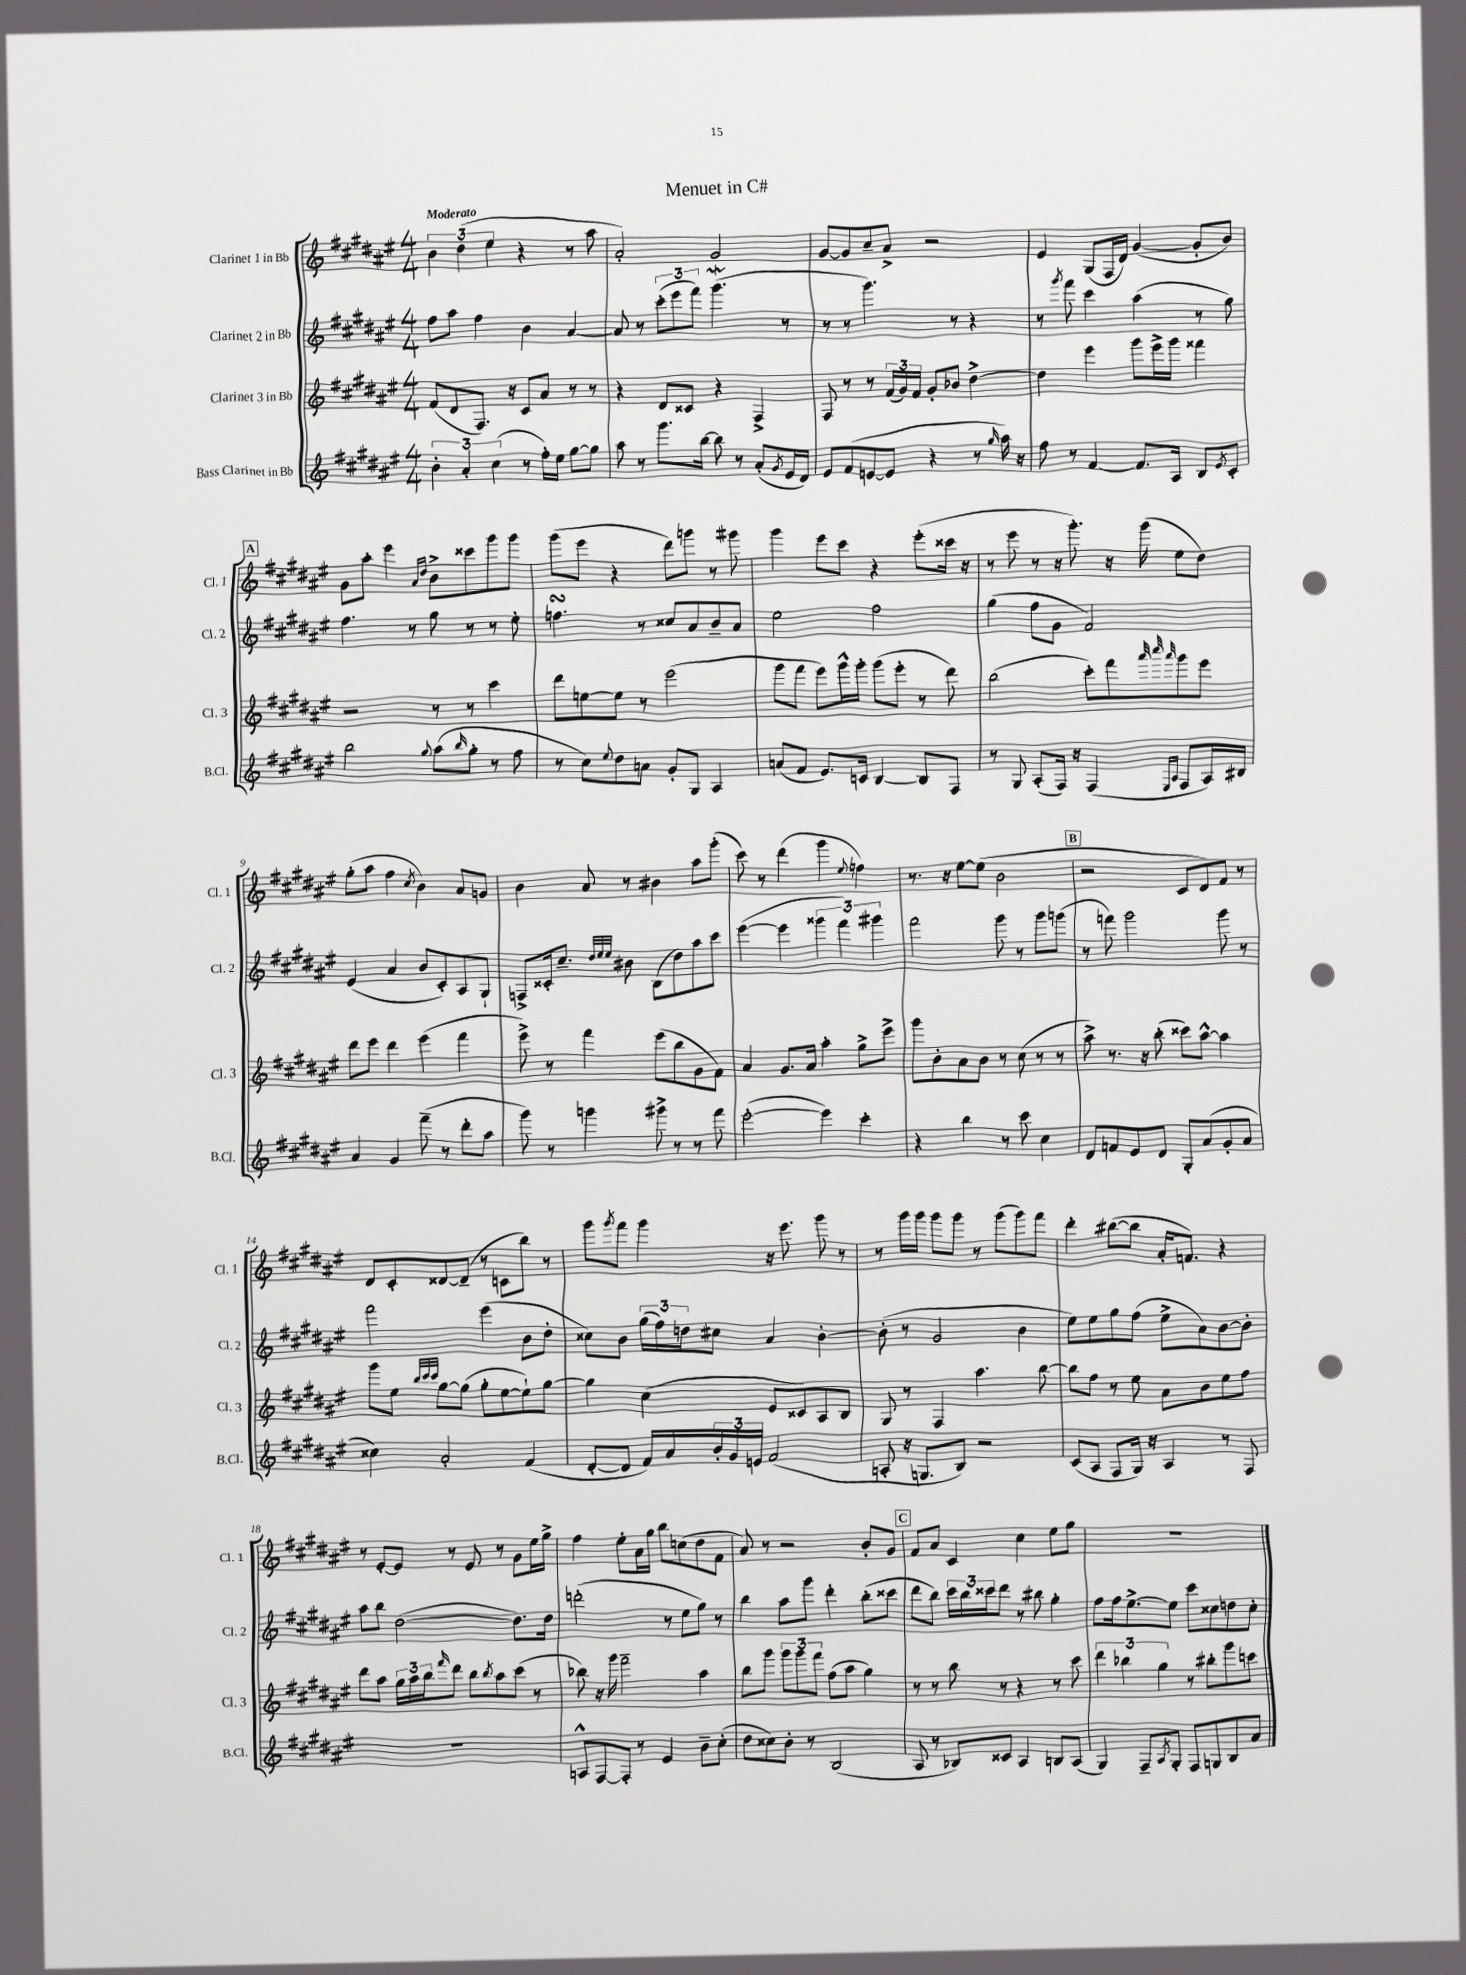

**kern	**kern	**kern	**kern
*part4	*part3	*part2	*part1
*staff4	*staff3	*staff2	*staff1
*I"Bass Clarinet in Bb	*I"Clarinet 3 in Bb	*I"Clarinet 2 in Bb	*I"Clarinet 1 in Bb
*I'B.Cl.	*I'Cl. 3	*I'Cl. 2	*I'Cl. 1
*clefG2	*clefG2	*clefG2	*clefG2
*k[f#c#g#d#a#e#]	*k[f#c#g#d#a#e#]	*k[f#c#g#d#a#e#]	*k[f#c#g#d#a#e#]
*M4/4	*M4/4	*M4/4	*M4/4
=1	=1	=1	=1
!	!	!	!LO:TX:a:B:t=Moderato
6b'\	(8f#/L	8ff#\L	6b\
.	8d#/	8aa#\J	.
6a#'/	.	.	(6dd#\
.	8.F#/J)	4ff#\	.
(6cc#\	.	.	6ee#\
.	16r	.	.
8r	8c#/L	4b\	4r
16ff#'\LL)	8a#/J	.	.
16ee#\JJ	.	.	.
[8gg#\L	8r	[4a#/	8r
8gg#\J]	8r	.	8aa#\
=2	=2	=2	=2
8aa#\	4r	8a#/]	2a#'/)
8r	.	8r	.
8.ggg#\L	8d#/L	(12ccc#'\L	.
.	.	12eee#\	.
.	8c##X/J	.	.
.	.	12fff#\J)	.
[16bb\Jk	.	.	.
8bb\]	4r	(4.ggg#W\	2g#/
8r	.	.	.
(8a#'/L	4F#^/	.	.
8qg#/	.	.	.
16e#/L	.	8r	.
16d#/JJ)	.	.	.
=3	=3	=3	=3
8e#/L	8F#/	8r	[8g#/L
(8f#/	8r	8r	8g#/]
[8en/	8r	4.ggg#\)	8cc#~/
8e/J]	(24f#/LL	.	8a#^/J
.	24g#/)	.	.
.	24f#/JJ	.	.
4r	8g#'/L	.	2r
.	8b-X/J	8r	.
8r	[4dd#^\	4r	.
16qqgg#/	.	.	.
16aa#\)	.	.	.
16r	.	.	.
=4	=4	=4	=4
8ff#\	4dd#\]	8r	4e#/
.	.	8qggg#/	.
8r	.	8fff#\	.
[4f#/	4eee#\	4ccc#\	(8G#/L
.	.	.	16F#/L
.	.	.	16d#/JJ)
8.f#/L]	8ggg#\L	(4aa#\	([4g#/
.	16eee#^\L	.	.
16A#/Jk	16ggg#\JJ	.	.
8B/L	4fff##X\	8r	8g#'/L]
8qe#/	.	.	.
8c#'/J	.	8gg#\)	8b/J)
!!LO:LB:g=z
!!LO:REH:place=s1:t=A
=5	=5	=5	=5
2bb\	2r	4.ff#\	8g#\L
.	.	.	8aa#'\J
.	.	.	4eee#\
.	.	8r	.
.	.	.	16qqa#/LL
8qqgg#/	.	.	16qqdd#/JJ
(8aa#\L	8r	8gg#\	8b^\L
16qqbb/	.	.	.
8gg#'\J	8r	8r	8ccc##X\
8r	4ccc#\	8r	8ggg#\
8ff#\	.	8ee#'\	8ggg#\J
=6	=6	=6	=6
8r	8ddd#\L	4.ffnsSSs\	(8ggg#\L
8cc#\L)	[8een\	.	8eee#\J
8qqee#/	.	.	.
8dd#\	8ee\J]	.	4r
8an\J	8r	8r	.
8g#'/L	(2eee#\	8cc##X/L	8ddd#\L)
8G#/J	.	8a#/	8gggn\J
4A#/	.	8b~/	8r
.	.	8a#/J	8ggg#X\
=7	=7	=7	=7
(8an/L	8ggg#\L	2ee#\	4ggg#\
8f#/J	8fff#\J	.	.
8.e#/L)	8eee#\L)	.	8eee#\L
.	16ggg#^^\L	.	8ccc#\J
16cn/Jk	16ggg#'\JJ	.	.
[4B/	(8ggg#\L	2ff#\	4r
.	8eee#'\J	.	.
8B/L]	8r	.	(8eee#'\L
8F#/J	8ddd#\)	.	16ccc##X\Jk
.	.	.	16r
=8	=8	=8	=8
8r	(2bb\	(4gg#\	8r
8G#/	.	.	8eee#\
(8A#'/L	.	8ff#\L	8r
16F#/Jk)	.	8g#\J	16r
16r	.	.	8.ggg#'\)
(4F#/	8ccc#'\L)	2f#/)	.
.	8fff#\	.	16r
.	.	.	(16ggg#\
.	32qqaaa#/	.	.
16qqE#/LL	32qqcccc#/	.	.
16qqA#/JJ	32qqaaa#/	.	.
8F#/L	8ggg#\	.	8ee#\L
16A#/L)	8eee#\J	.	8dd#\J)
16B#X/JJ	.	.	.
!!LO:LB:g=z
=9	=9	=9	=9
4a#/	8ddd#\L	(4e#/	(8gg#'\L
.	8eee#\J	.	8aa#\J
4g#/	4ddd#\	4a#/	4ff#\
.	.	.	8qcc#/
(8fff#~\	(4eee#\	8b/L	4b\)
8r	.	8c#'/)	.
8ddd#'\L	4fff#\	8A#/	8a#/L
8aa#\J	.	8G#`/J	8gn/J
=10	=10	=10	=10
8ggg#\)	8eee#^\)	8Fn^/L	4b\
8r	8r	16c##X'/k	.
.	.	8.cc#~/J	.
4gggn\	4fff#\	.	8a#/
.	.	32qqdd#/LLL	.
.	.	32qqee#/	.
.	.	32qqee#/JJJ	.
.	.	8b#X\	8r
8ggg#X^\	(8eee#\L	(8B\L	4b#X\
8r	8bb\	8dd#\)	.
8r	8g#\	8aa#\	8aa#\L
8fff#\	8f#\J)	8ccc#\J	(8ggg#'\J
=11	=11	=11	=11
([2eee#'\	4a#/	([4eee#\	8ccc#\)
.	.	.	8r
.	8.g#/L	4eee#\]	(4ddd#\
.	16a#/Jk	.	.
4eee#\])	4aa#'\	6ggg##X\	4ggg#\
.	.	6fff#\)	.
.	.	.	8qqee#/
4ccc#'\	8gg#^\L	.	4ffn\)
.	.	6ggg#X\	.
.	8eee#^\J	.	.
=12	=12	=12	=12
4r	8ggg#\L	2fff#\	8.r
.	8b'\	.	.
.	.	.	16r
4bb\	8a#\	.	[8ee#\L
.	8b\J	.	(8ee#\J]
8r	8r	8ggg#\	2b\
8ccc#\	(8cc#\	8r	.
4cc#\	8r	8ggg#\L	.
.	8r	(8gggn\J	.
!!LO:REH:place=s1:t=B
=13	=13	=13	=13
8d#/L	8aa#^\)	8r	2r
8fn/	8.r	8fffn\)	.
8e#/	.	2ggg#\	.
.	16r	.	.
8d#/J	(8bb'\	.	.
8G#'/L	8ccc##X\L)	.	8c#/L
(8a#/	[8aa#^^\J	.	8d#/)
8g#'/	4aa#\]	8ggg#\	8f#/J
8a#/J	.	8r	8r
!!LO:LB:g=z
=14	=14	=14	=14
4cc##X\)	8ggg#\L	2fff#\	8d#/L
.	8ee#\J	.	8c#'/
.	32qqbb/LLL	.	.
.	32qqccc#/	.	.
.	32qqccc#/JJJ	.	.
2a#'/	[8gg#\L	.	[8d##X/
.	(8gg#\J]	.	(8d##~/J]
.	8gg#'\L	(4eee#\	8r
.	[8ee#\	.	8cn\L
(4f#/	8ee#`\])	8b\L	8bb\J)
.	[8gg#\J	8dd#'\J	8r
=15	=15	=15	=15
[8d#'/L	4gg#\]	8cc##X\L)	8ggg#\L
.	.	.	8qggg#/
8d#/J]	.	8b\J	8fff#\J
16f#/LL)	(4cc#\	(24gg#\LL	4ggg#\
.	.	24ff#\)	.
16a#/	.	.	.
.	.	24ddn\J	.
24b'/	.	8cc#X\J	.
24g#/	.	.	.
24en/JJ	.	.	.
(2f#/	8e#/L	4a#/	16r
.	.	.	8.eee#\
.	8c##X/)	.	.
.	8A#/	[4b'\	8ggg#\
.	8B/J	.	8r
=16	=16	=16	=16
8An'/	8G#/	(8b'\]	8r
16r	8r	8r	16ggg#\LL
8.Gn/L	.	.	16ggg#\JJ
.	4F#/	2g#/	8ggg#\L
8B/J)	.	.	8ggg#\J
2r	4.aa#\	.	8r
.	.	.	(8ggg#\L
.	.	4b\	8ggg#\)
.	[8bb\	.	8fff#\J
=17	=17	=17	=17
(8c#/L	8bb\L]	8ee#\L)	4ddd#'\
8A#/J	8ff#\J	8ee#\	.
8F#/L	8r	8gg#\	([8bb#X\L
16G#/Jk)	8ee#\	(8ff#\J	8bb#\J]
16r	.	.	.
4A#/	8a#\L	8ee#^\L	16a#'/KL
.	.	.	8.fn/J)
.	8b\	8a#\)	.
8r	8ee#\	[8b\	4r
8F#/	8ff#\J	8b'\J]	.
!!LO:LB:g=z
=18	=18	=18	=18
1r	8ddd#\L	8aa#\L	8r
.	8aa#\J	8bb\J	[8e#'/L
.	24gg#\LL	([2dd#\	8e#/J]
.	24aa#\	.	.
.	24bb\J	.	.
.	16qqfff#/	.	.
.	8ddd#\J	.	8r
.	8bb\L	.	8e#/
.	8qbb/	.	.
.	8aa#\	.	8r
.	(8ccc#\J	8.dd#\L])	8g#\L
.	8r	.	16ee#\L
.	.	16dd#\Jk	16gg#^\JJ
=19	=19	=19	=19
8An^^/L	8bb-X\)	(2dddn'\	4ff#\
[8F#/	16r	.	.
.	16ggg#\	.	.
8F#'/J]	2fff#~\	.	8ee#'\L
8r	.	.	16a#\L
.	.	.	16gg#\JJ
4e#/	.	8r	8bb\L
.	.	8ee#\L	(8ccn\
8b~\L	4aa#\	8gg#\J)	8dd#\
(8cc#'\J	.	8r	8f#\J
=20	=20	=20	=20
8dd#\L	8bb\L	4bb\	8a#/)
8cc##X\)	8ggg#\J	.	8r
8b'\J	12ggg#\L	8aa#\L	2r
.	12ggg#\	.	.
8r	.	8ggg#\J	.
.	12fff#\J	.	.
(2B/	(8ff#\L	4ddd#'\	.
.	8aa#\J	.	.
.	4gg#\)	(8bb'\L	8b'/L
.	.	8ccc##X\J	8g#/J
!!LO:REH:place=s1:t=C
=21	=21	=21	=21
8A#/	8r	8ddd#\L	8f#/L
8r	8r	8bb\J)	8a#/J
8B-X/L)	8bb\	24ccc#\LL	4c#/
.	.	24bb\	.
.	.	24ccc##X\J	.
8c##X/J	8r	8ddd#\J	.
4A#/	4r	8r	4cc#\
.	.	8bb#X\	.
8Bn/L	8r	4gg#'\	8ee#\L
(8A#/J	8ccc#\	.	8gg#\J
=22	=22	=22	=22
4G#/)	6ddd#\	8ff#\L	1r
.	.	16ff#\k	.
.	6bb-X\	.	.
.	.	[8.ee#^\	.
8F#~/L	.	.	.
.	6gg#\	.	.
8qA#/	.	.	.
8G#'/J	.	8ee#\J]	.
8F#/L	8r	8ccc#\L	.
8Gn/	8bb#X'\L	8cc##X\	.
8B/	8ggg#\	8ddn\	.
8a#/J	8cccn\J	8cc##'\J	.
==	==	==	==
*-	*-	*-	*-
